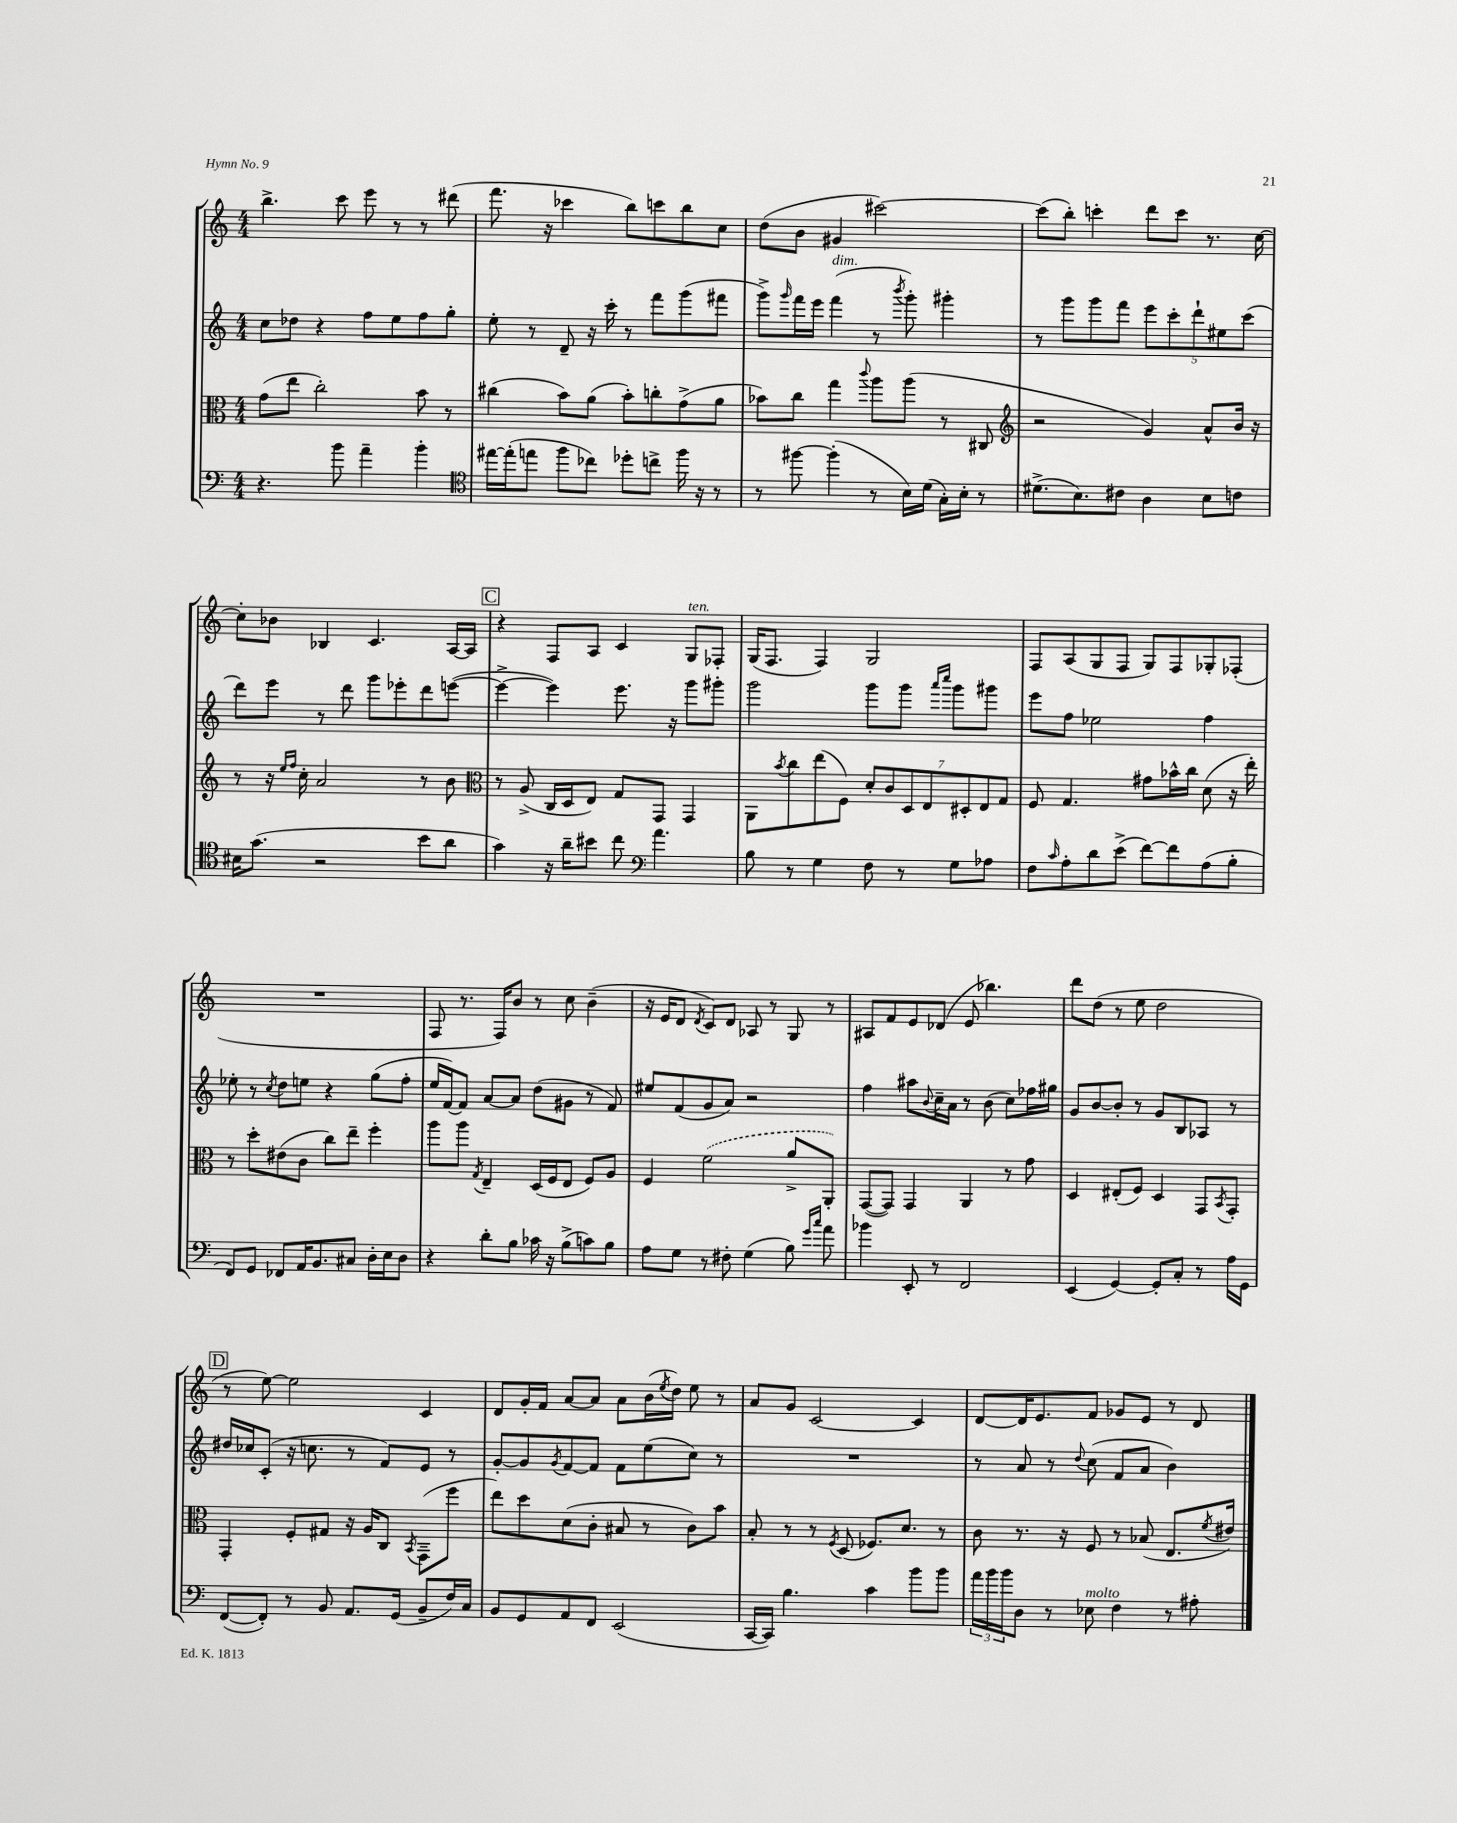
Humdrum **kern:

**kern	**kern	**kern	**kern
*staff4	*staff3	*staff2	*staff1
*clefF4	*clefC3	*clefG2	*clefG2
*k[]	*k[]	*k[]	*k[]
*M4/4	*M4/4	*M4/4	*M4/4
4.r	(8g	8cc	4.bb^
.	8ee	8dd-	.
.	2cc')	4r	.
8b	.	.	8ccc
4a~	.	8ff	8eee
.	.	8ee	8r
4b'	8b	8ff	8r
.	8r	8gg'	(8ddd#
=	=	=	=
*clefC4	*	*	*
[16ee#	(4cc#	8ee'	8.fff
(16ee#']	.	.	.
8ee	.	8r	.
.	.	.	16r
8ff	8b)	8d~	4ccc-
8cc-)	(8a	16r	.
.	.	16ccc'	.
8dd-'	8b')	8r	8bb)
8cc^	8cc'	8fff	8ccc
16ff	(8g^	(8ggg	8bb
16r	.	.	.
8r	8a	8fff#	8cc
=	=	=	=
8r	8b-)	8ggg^)	(8dd
.	.	16qqggg	.
[8ff#	8cc	16fff	8b
.	.	16eee	.
(4ff#']	4gg	(4fff	4g#
.	8qqccc	.	.
8r	8aa	8r	[2ccc#)
.	.	8qbbb	.
16B)	(8aa	8ggg')	.
(16d	.	.	.
16G')	8r	4ggg#'	.
16B'	.	.	.
8r	8C#	.	.
=	=	=	=
*	*clefG2	*	*
(8.d#^	2r	8r	(8ccc#]
.	.	8ggg	8bb')
8.B)	.	.	.
.	.	8ggg	4ccc'
8c#	.	8fff	.
4A	4g)	10eee	8ddd
.	.	10ccc'	.
.	.	.	8ccc
.	.	10ddd`	.
8B	8a^^	.	8.r
.	.	10ee#	.
8c	16b	.	.
.	.	(10ccc	.
.	16r	.	[16cc
=	=	=	=
16B#	8r	8ddd)	8cc']
(8.g	.	.	.
.	16r	8eee	8b-
.	16qqee	.	.
.	16qqff	.	.
.	16cc'	.	.
2r	2a	8r	4B-
.	.	8ddd	.
.	.	8ggg	4.c
.	.	8eee-'	.
8b	8r	8ddd	.
8a	8b	([8eee	[16A
.	.	.	16A]
=	=	=	=
*	*clefC3	*	*
4g)	8r	4eee^_	4r
.	(8A^	.	.
16r	16C	4eee])	8F
16a~	16D	.	.
8b#	8E)	.	8A
8cc	8G	8.eee	4c
*clefF4	*	*	*
4.a	8GG	.	.
.	.	16r	.
.	4GG	8ggg	8G
.	.	8ggg#'	8F-'
=	=	=	=
8B	8AA	2ggg	(16G
.	.	.	8.F
.	8qb	.	.
8r	8cc	.	.
4G	(8ee	.	4F)
.	8F)	.	.
8F	14d'	8ggg	2G
.	14c	.	.
8r	.	8ggg	.
.	14D	.	.
.	14E	.	.
.	.	16qqaaa	.
.	.	16qqcccc	.
8G	.	8ggg	.
.	14D#'	.	.
.	14E	.	.
8A-	.	8ggg#	.
.	14G	.	.
=	=	=	=
8F	8F	8eee	8F
16qqc	.	.	.
8A'	4.G	8ff	(8A
8d	.	2ee-	8G
(8e^	.	.	8F
[8f)	8g#	.	8G)
8f]	16b-^^	.	8F
.	16cc	.	.
(8A	(8d	4ff	8G-'
8B'	16r	.	(8F-'
.	16ee')	.	.
=	=	=	=
8FF)	8r	8ee-'	1r
8GG	8dd'	8r	.
.	.	8qcc	.
8FF-	(8e#	8dd	.
16AA	8c	8ee	.
8.BB	.	.	.
.	8cc)	4r	.
8C#	8ee~	.	.
16D'	4ff'	(8gg	.
16E	.	.	.
8D	.	8ff'	.
=	=	=	=
4r	8aa	16ee	8F
.	.	[16f)	.
.	8aa	8f]	8.r
.	8qG	.	.
8d'	4E~	[8a	.
.	.	.	16F)
8B	.	8a]	8b
16c-	(16D	(8dd	8r
16r	16F	.	.
(8B^	8E	8g#	8cc
8c)	8F)	8r	(4b~
8B	8A	8f)	.
=	=	=	=
8A	4F	8ee#	16r
.	.	.	16e
8G	.	(8f	8d
.	.	.	8qd
8r	(2f	8g	8c)
8F#'	.	8a)	8d
(4G	.	2r	8A-
.	.	.	8r
8B)	8a^	.	8G
16qqg	.	.	.
16qqcc	.	.	.
8a	8AA')	.	8r
=	=	=	=
4b-	([8GG	4ff	8A#
.	8GG])	.	8f
8EE'	4GG	8aa#	8e
.	.	8qqb	.
8r	.	16cc~	(8d-
.	.	16a	.
2FF	4AA	8r	8e
.	.	(8b	4.bb-)
.	8r	8cc)	.
.	8g	16ff-	.
.	.	16gg#	.
=	=	=	=
(4EE	4D	8g	8ddd
.	.	[8b	(8dd
[4GG)	(8E#'	8b']	8r
.	8F)	8r	8ee
8GG']	4D	8g	2dd
8C'	.	8B	.
8r	8GG	8A-	.
.	8qBB	.	.
16A	8GG'	8r	.
16GG	.	.	.
=	=	=	=
([8FF	4GG'	16dd#	8r
.	.	16cc-	.
8FF'])	.	(8c'	[8ee)
8r	8F'	16r	2ee]
.	.	8.cc	.
8BB	8G#	.	.
8.AA	16r	8r	.
.	16A	.	.
.	8C	8f)	.
(16GG	.	.	.
.	8qBB	.	.
8BB~	(8GG~	8e	4c
16F)	8ff	8r	.
16C	.	.	.
=	=	=	=
8BB	8ee)	[8g'	8d
8GG	8dd	8g]	16g'
.	.	.	16f
.	.	8qg	.
8AA	(8d	[8f	[8a
8FF	8c'	8f]	8a]
(2EE	8B#	8f	8a
.	8r	(8ee	(16b
.	.	.	8qee
.	.	.	16dd)
.	8c)	8cc)	8ee
.	8b	8r	8r
=	=	=	=
[16CC	8B'	1r	8a
16CC])	.	.	.
4.B	8r	.	8g
.	8r	.	[2c
.	8qF	.	.
.	(8D	.	.
4c	8.F-)	.	.
.	8.d	.	.
8b	.	.	4c]
8b	8r	.	.
=	=	=	=
24a	8c	8r	[8d
24b	.	.	.
24b	.	.	.
8D	8.r	8a	16d]
.	.	.	8.e
8r	.	8r	.
.	16r	.	.
.	.	8qqdd	.
8E-	8F	(8cc	8f
4F	8r	8f	8g-
.	(8B-	8a	8e
8r	8.E	4b)	8r
8A#'	.	.	8d
.	8qf	.	.
.	16e#)	.	.
==	==	==	==
*-	*-	*-	*-
